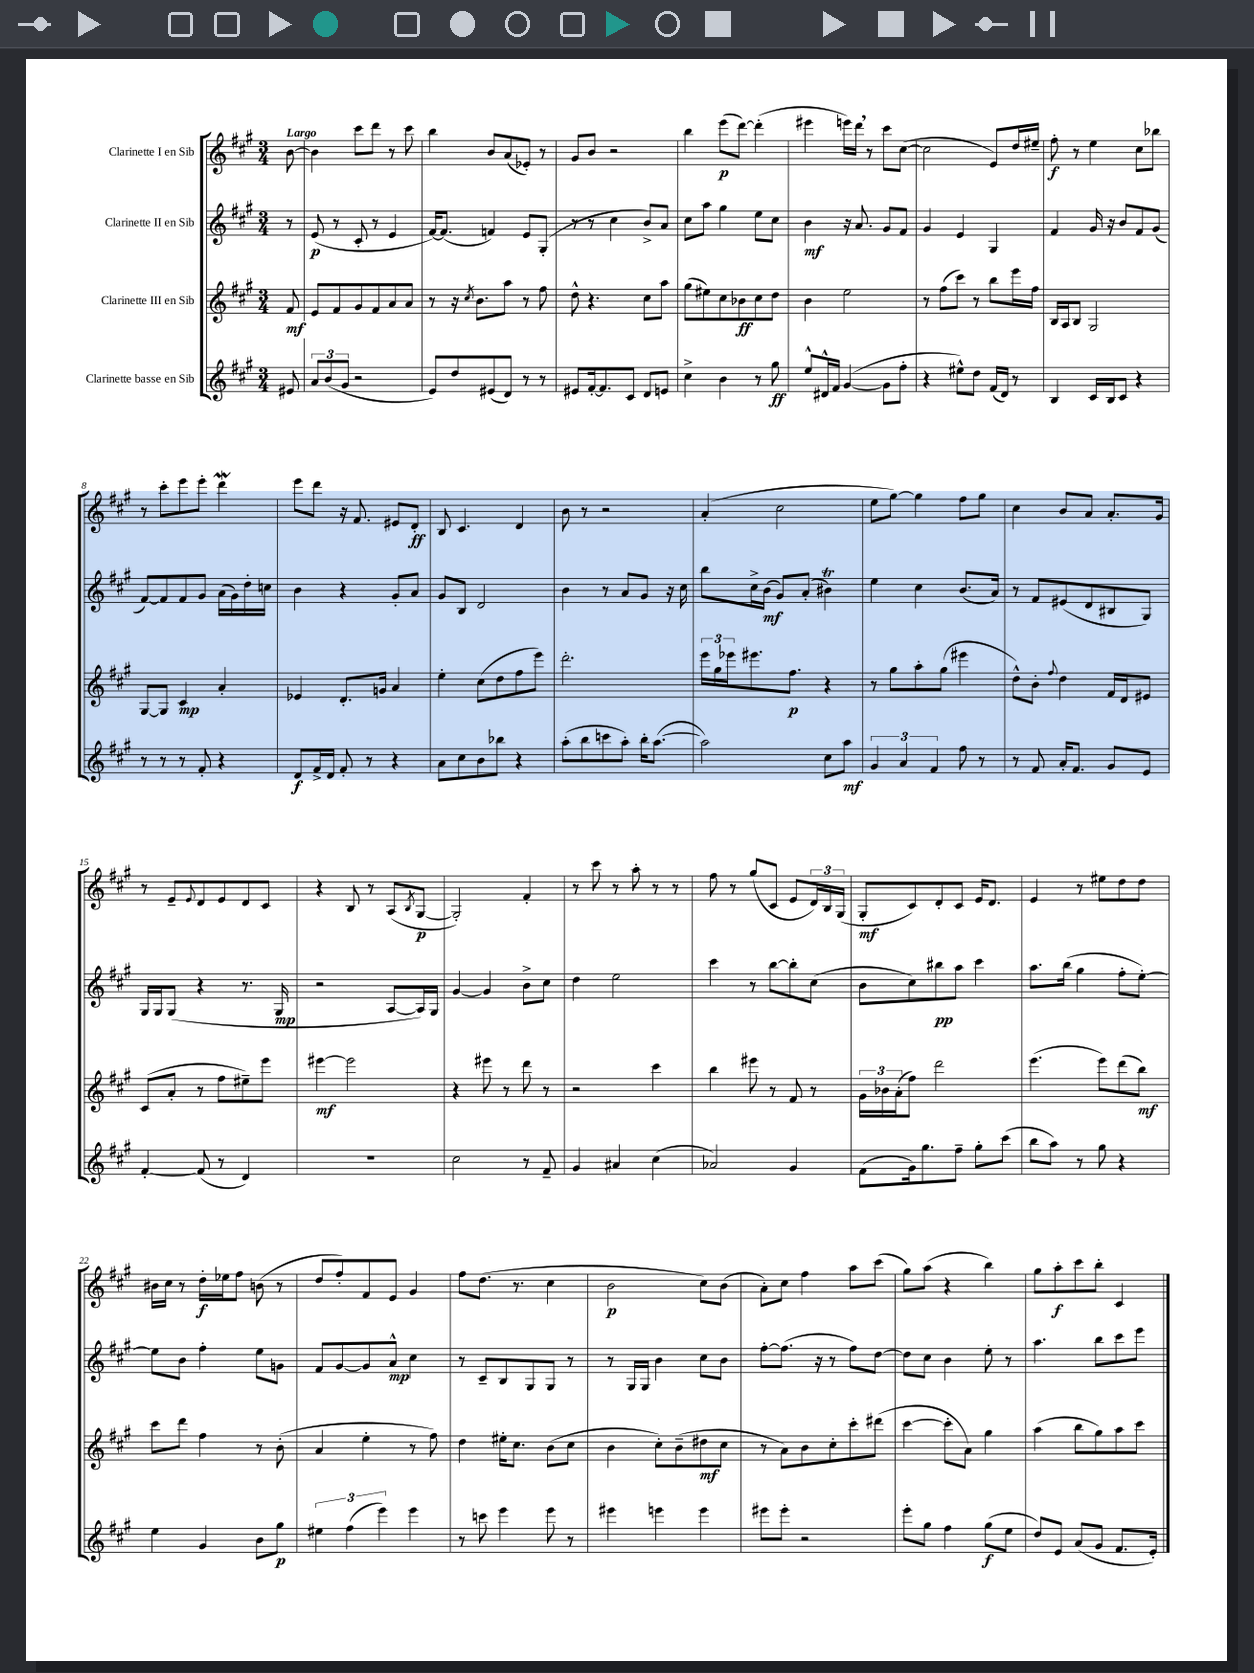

**kern	**dynam	**kern	**dynam	**kern	**dynam	**kern	**dynam
*part4	*part4	*part3	*part3	*part2	*part2	*part1	*part1
*staff4	*staff4	*staff3	*staff3	*staff2	*staff2	*staff1	*staff1
*I"Clarinette basse en Sib	*	*I"Clarinette III en Sib	*	*I"Clarinette II en Sib	*	*I"Clarinette I en Sib	*
*clefG2	*	*clefG2	*	*clefG2	*	*clefG2	*
*k[f#c#g#]	*	*k[f#c#g#]	*	*k[f#c#g#]	*	*k[f#c#g#]	*
*M3/4	*	*M3/4	*	*M3/4	*	*M3/4	*
=	=	=	=	=	=	=	=
!	!	!	!	!	!	!LO:TX:a:B:t=Largo	!
8e#X/	.	8f#/	mf	8r	.	[8b\	.
=1	=1	=1	=1	=1	=1	=1	=1
12a/L	.	8e/L	.	(8e/	p	4b\]	.
(12b/	.	.	.	.	.	.	.
.	.	8f#/	.	8r	.	.	.
12g#/J	.	.	.	.	.	.	.
2r	.	8g#/	.	8c#'/	.	8ccc#\L	.
.	.	8f#/	.	8r	.	8ddd\J	.
.	.	8a/	.	4e/	.	8r	.
.	.	8a/J	.	.	.	8ccc#\	.
=2	=2	=2	=2	=2	=2	=2	=2
8e/L)	.	8r	.	[16f#/KL)	.	4bb\	.
.	.	.	.	(8.f#/J]	.	.	.
8dd/	.	16r	.	.	.	.	.
.	.	8qcc#/	.	.	.	.	.
.	.	8.b\L	.	.	.	.	.
(8e#X/	.	.	.	4fn/)	.	8b/L	.
8d/J)	.	8aa\J	.	.	.	(8a/	.
8r	.	8r	.	8e/L	.	8e-X'/J)	.
8r	.	8ff#\	.	(8G#'/J	.	8r	.
=3	=3	=3	=3	=3	=3	=3	=3
8e#X/L	.	8dd^^\	.	8r	.	8g#/L	.
[16f#'/k	.	4.r	.	8r	.	8b/J	.
8.f#/]	.	.	.	.	.	.	.
.	.	.	.	4cc#\	.	2r	.
8c#/J	.	.	.	.	.	.	.
8d/L	.	8cc#\L	.	8b^/L)	.	.	.
8en/J	.	8aa\J	.	8a/J	.	.	.
=4	=4	=4	=4	=4	=4	=4	=4
4cc#^\	.	(8gg#\L	.	8cc#\L	.	4bb\	.
.	.	8ee#X\)	.	8aa\J	.	.	.
4b\	.	8cc#\	.	4gg#\	.	(8eee\L	p
.	.	8b-X\	ff	.	.	[8ddd\J)	.
8r	.	8cc#\	.	8ee\L	.	(4ddd'\]	.
8gg#\	ff	8dd\J	.	8cc#\J	.	.	.
=5	=5	=5	=5	=5	=5	=5	=5
8ee^^/L	.	4b\	.	4b\	mf	4eee#X\	.
16d#X^^/L	.	.	.	.	.	.	.
16f#/JJ	.	.	.	.	.	.	.
([4g#/	.	2ee\	.	16r	.	16eeen\LL)	.
.	.	.	.	8.a/	.	16ddd,\JJ	.
.	.	.	.	.	.	8r	.
8g#\L]	.	.	.	8g#/L	.	8ccc#\L	.
8ff#'\J	.	.	.	8f#/J	.	([8cc#\J	.
=6	=6	=6	=6	=6	=6	=6	=6
4r	.	8r	.	4g#/	.	2cc#\]	.
.	.	(8ff#\L	.	.	.	.	.
8ee#X^^\L)	.	8ccc#\J)	.	4e/	.	.	.
8dd\J	.	8r	.	.	.	.	.
(16f#/LL	.	8bb\L	.	4G#/	.	8e/L)	.
16d/JJ)	.	.	.	.	.	.	.
8r	.	16eee\L	.	.	.	16dd/L	.
.	.	16ff#\JJ	.	.	.	16ee#X~/JJ	.
=7	=7	=7	=7	=7	=7	=7	=7
4B/	.	16B/LL	.	4f#/	.	8ff#'\	f
.	.	16A/J	.	.	.	.	.
.	.	8B/J	.	.	.	8r	.
16c#/LL	.	2G#/	.	16g#/	.	4ee\	.
16B/J	.	.	.	16r	.	.	.
8c#/J	.	.	.	8b/L	.	.	.
4r	.	.	.	8f#/	.	8cc#\L	.
.	.	.	.	(8g#/J	.	8bb-X\J	.
!!LO:LB:g=z
=8	=8	=8	=8	=8	=8	=8	=8
8r	.	[8G#/L	.	[8f#/L)	.	8r	.
8r	.	8G#/J]	.	8f#/]	.	8ccc#'\L	.
8r	.	4c#/	mp	8f#/	.	8eee\	.
8f#'/	.	.	.	8g#/J	.	8eee'\J	.
4r	.	4a'/	.	(16a\LL	.	4dddw\	.
.	.	.	.	16g#\)	.	.	.
.	.	.	.	16dd'\	.	.	.
.	.	.	.	16ccn\JJ	.	.	.
=9	=9	=9	=9	=9	=9	=9	=9
8d/L	f	4e-X/	.	4b\	.	8eee\L	.
16f#^/L	.	.	.	.	.	8ddd\J	.
16d/JJ	.	.	.	.	.	.	.
8f#'/	.	8.d'/L	.	4r	.	16r	.
.	.	.	.	.	.	8.f#/	.
8r	.	.	.	.	.	.	.
.	.	16gn/Jk	.	.	.	.	.
4r	.	4a/	.	8g#'/L	.	8e#X/L	.
.	.	.	.	8a/J	.	8d'/J	ff
=10	=10	=10	=10	=10	=10	=10	=10
8a\L	.	4ee'\	.	8g#/L	.	8B/	.
8cc#\	.	.	.	8B/J	.	4.c#/	.
8b\	.	(8cc#\L	.	2d/	.	.	.
8bb-X\J	.	8dd\	.	.	.	.	.
4r	.	8ff#\	.	.	.	4d/	.
.	.	8eee\J)	.	.	.	.	.
=11	=11	=11	=11	=11	=11	=11	=11
(8aa'\L	.	2.ddd'\	.	4b\	.	8b\	.
8bb\	.	.	.	.	.	8r	.
8cccn\	.	.	.	8r	.	2r	.
8aa'\J)	.	.	.	8a/L	.	.	.
16bb'\KL	.	.	.	8g#/J	.	.	.
([8.aa\J	.	.	.	.	.	.	.
.	.	.	.	16r	.	.	.
.	.	.	.	16cc#\	.	.	.
=12	=12	=12	=12	=12	=12	=12	=12
2aa\])	.	24eee\LL	.	8bb\L	.	(4a'/	.
.	.	24gg#\	.	.	.	.	.
.	.	24eee-X\J	.	.	.	.	.
.	.	8.eee#X\	.	16cc#^\L	.	.	.
.	.	.	.	(16b\JJ	mf	.	.
.	.	.	.	8g#/L)	.	2cc#\	.
.	.	8.ff#\J	p	.	.	.	.
.	.	.	.	(8a'/J	.	.	.
8cc#\L	.	4r	.	4b#Xt\)	.	.	.
8aa\J	mf	.	.	.	.	.	.
=13	=13	=13	=13	=13	=13	=13	=13
6g#/	.	8r	.	4ee\	.	8ee\L	.
.	.	8gg#\L	.	.	.	[8gg#\J)	.
6a/	.	.	.	.	.	.	.
.	.	8aa'\	.	4cc#\	.	4gg#\]	.
6f#/	.	.	.	.	.	.	.
.	.	(8gg#\J	.	.	.	.	.
8ff#\	.	4eee#X\	.	(8.b/L	.	8ff#\L	.
8r	.	.	.	.	.	8gg#\J	.
.	.	.	.	16a/Jk)	.	.	.
=14	=14	=14	=14	=14	=14	=14	=14
8r	.	8dd^^\L)	.	8r	.	4cc#\	.
8f#/	.	8b'\J	.	8f#/L	.	.	.
.	.	8qqff#/	.	.	.	.	.
16a'/KL	.	4dd\	.	(8e#X/	.	8b/L	.
8.f#/J	.	.	.	.	.	.	.
.	.	.	.	8d/	.	8a/J	.
8g#/L	.	16f#/LL	.	8B#X/	.	8.a'/L	.
.	.	16d/J	.	.	.	.	.
8e/J	.	8e#X/J	.	8G#/J)	.	.	.
.	.	.	.	.	.	16g#/Jk	.
!!LO:LB:g=z
=15	=15	=15	=15	=15	=15	=15	=15
[4f#'/	.	(8c#/L	.	16G#/LL	.	8r	.
.	.	.	.	16G#/J	.	.	.
.	.	8a'/J	.	(8G#/J	.	8e~/L	.
.	.	.	.	.	.	8qqe/	.
(8f#/]	.	8r	.	4r	.	8d/	.
8r	.	8ff#\L	.	.	.	8e/	.
4d/)	.	8ee#X~\)	.	8.r	.	8d/	.
.	.	8eee\J	.	.	.	8c#/J	.
.	.	.	.	16G#/	mp	.	.
=16	=16	=16	=16	=16	=16	=16	=16
2.r	.	[4eee#X\	mf	2r	.	4r	.
.	.	2eee#\]	.	.	.	8B/	.
.	.	.	.	.	.	8r	.
.	.	.	.	[8A/L	.	(8A/L	.
.	.	.	.	.	.	8qB/	.
.	.	.	.	16A/L])	.	[8G#/J	p
.	.	.	.	16G#/JJ	.	.	.
=17	=17	=17	=17	=17	=17	=17	=17
2cc#\	.	4r	.	[4g#/	.	2G#'/])	.
.	.	8eee#X\	.	4g#/]	.	.	.
.	.	8r	.	.	.	.	.
8r	.	8ddd\	.	8b^\L	.	4f#'/	.
8f#~/	.	8r	.	8cc#\J	.	.	.
=18	=18	=18	=18	=18	=18	=18	=18
4g#/	.	2r	.	4dd\	.	8r	.
.	.	.	.	.	.	8ccc#\	.
4a#X/	.	.	.	2ee\	.	8r	.
.	.	.	.	.	.	8aa'\	.
(4cc#\	.	4ccc#\	.	.	.	8r	.
.	.	.	.	.	.	8r	.
=19	=19	=19	=19	=19	=19	=19	=19
2a-X/)	.	4bb\	.	4ccc#\	.	8ff#\	.
.	.	.	.	.	.	8r	.
.	.	8eee#X\	.	8r	.	(8gg#/L	.
.	.	8r	.	[8bb\L	.	8c#/J	.
4g#/	.	8f#/	.	8bb'\]	.	8e/L	.
.	.	8r	.	(8cc#\J	.	24d/L)	.
.	.	.	.	.	.	24B/	.
.	.	.	.	.	.	(24G#/JJ	.
=20	=20	=20	=20	=20	=20	=20	=20
(8f#\L	.	24g#\LL	.	8b\L	.	8G#'/L	mf
.	.	24b-X\	.	.	.	.	.
.	.	(24a'\J	.	.	.	.	.
16g#\k)	.	8ff#\J)	.	8cc#\)	.	8c#/)	.
8.gg#\	.	.	.	.	.	.	.
.	.	2ddd\	.	8bb#X\	pp	8d'/	.
8ff#~\J	.	.	.	8aa\J	.	8c#/J	.
8gg#'\L	.	.	.	4ccc#\	.	16e/KL	.
.	.	.	.	.	.	8.d/J	.
(8ccc#\J	.	.	.	.	.	.	.
=21	=21	=21	=21	=21	=21	=21	=21
8bb\L	.	(4.eee\	.	8.aa\L	.	4e/	.
8aa\J)	.	.	.	.	.	.	.
.	.	.	.	(16bb\Jk	.	.	.
8r	.	.	.	4gg#\	.	8r	.
8gg#\	.	8eee\L)	.	.	.	8ee#X\L	.
4r	.	(8ddd\	.	8ff#'\L	.	8dd\	.
.	.	8bb\J)	mf	[8ee'\J)	.	8dd\J	.
!!LO:LB:g=z
=22	=22	=22	=22	=22	=22	=22	=22
4ee\	.	8ccc#\L	.	8ee\L]	.	16b#X\LL	.
.	.	.	.	.	.	16cc#\JJ	.
.	.	8ddd\J	.	8b\J	.	8r	.
4g#/	.	4ff#\	.	4ff#'\	.	16dd'\LL	f
.	.	.	.	.	.	16ee-X\J	.
.	.	.	.	.	.	8ff#\J	.
8b\L	.	8r	.	8ee\L	.	(8bn\	.
8gg#\J	p	(8b'\	.	8gn\J	.	8r	.
=23	=23	=23	=23	=23	=23	=23	=23
6ee#X\	.	4a/	.	8f#/L	.	8dd/L	.
.	.	.	.	[8g#/	.	8ff#'/)	.
(6ff#\	.	.	.	.	.	.	.
.	.	4ee'\	.	8g#/]	.	8f#/	.
6eee\)	.	.	.	.	.	.	.
.	.	.	.	8a^^/J	mp	8e/J	.
4eee\	.	8r	.	4cc#\	.	4g#/	.
.	.	8ff#\)	.	.	.	.	.
=24	=24	=24	=24	=24	=24	=24	=24
8r	.	4dd\	.	8r	.	8ff#\L	.
8cccn\	.	.	.	8c#~/L	.	(8.dd\J	.
4eee\	.	16ee#X'\KL	.	8B/	.	.	.
.	.	8.cc#\J	.	.	.	8.r	.
.	.	.	.	8G#/	.	.	.
8eee\	.	(8b\L	.	8G#/J	.	4cc#\	.
8r	.	8cc#\J	.	8r	.	.	.
=25	=25	=25	=25	=25	=25	=25	=25
4eee#X\	.	4b\	.	8r	.	2b\	p
.	.	.	.	16G#/LL	.	.	.
.	.	.	.	16G#/JJ	.	.	.
4eeen\	.	8cc#'\L)	.	4b\	.	.	.
.	.	(8b~\	.	.	.	.	.
4eee\	.	8dd#X\	mf	8cc#\L	.	8cc#\L)	.
.	.	8cc#\J	.	8b\J	.	(8b\J	.
=26	=26	=26	=26	=26	=26	=26	=26
8eee#X\L	.	8r	.	[8ff#'\L	.	8a'\L)	.
8eee#'\J	.	8a\L)	.	(8.ff#\J]	.	8cc#\J	.
2r	.	8b\	.	.	.	4ff#\	.
.	.	.	.	16r	.	.	.
.	.	8cc#'\	.	8r	.	.	.
.	.	8ccc#'\	.	8ff#\L)	.	8aa\L	.
.	.	(8ddd#X\J	.	[8dd\J	.	(8ccc#\J	.
=27	=27	=27	=27	=27	=27	=27	=27
8eee'\L	.	[4ccc#\	.	8dd\L]	.	8gg#\L)	.
8gg#\J	.	.	.	8cc#\J	.	(8aa\J	.
4ff#\	.	8ccc#'\L]	.	4b\	.	4r	.
.	.	8a\J)	.	.	.	.	.
(8gg#\L	f	4gg#\	.	8ee'\	.	4bb\)	.
8ee\J	.	.	.	8r	.	.	.
=28	=28	=28	=28	=28	=28	=28	=28
8dd/L)	.	(4aa\	.	4.aa\	.	8gg#\L	.
8e/J	.	.	.	.	.	8aa'\	f
(8a/L	.	8bb\L	.	.	.	8ccc#\	.
8g#/J	.	8gg#\)	.	8bb\L	.	8bb'\J	.
8.f#/L	.	8aa\	.	8ccc#\	.	4c#/	.
.	.	8ccc#\J	.	8eee\J	.	.	.
16e'/Jk)	.	.	.	.	.	.	.
==	==	==	==	==	==	==	==
*-	*-	*-	*-	*-	*-	*-	*-
